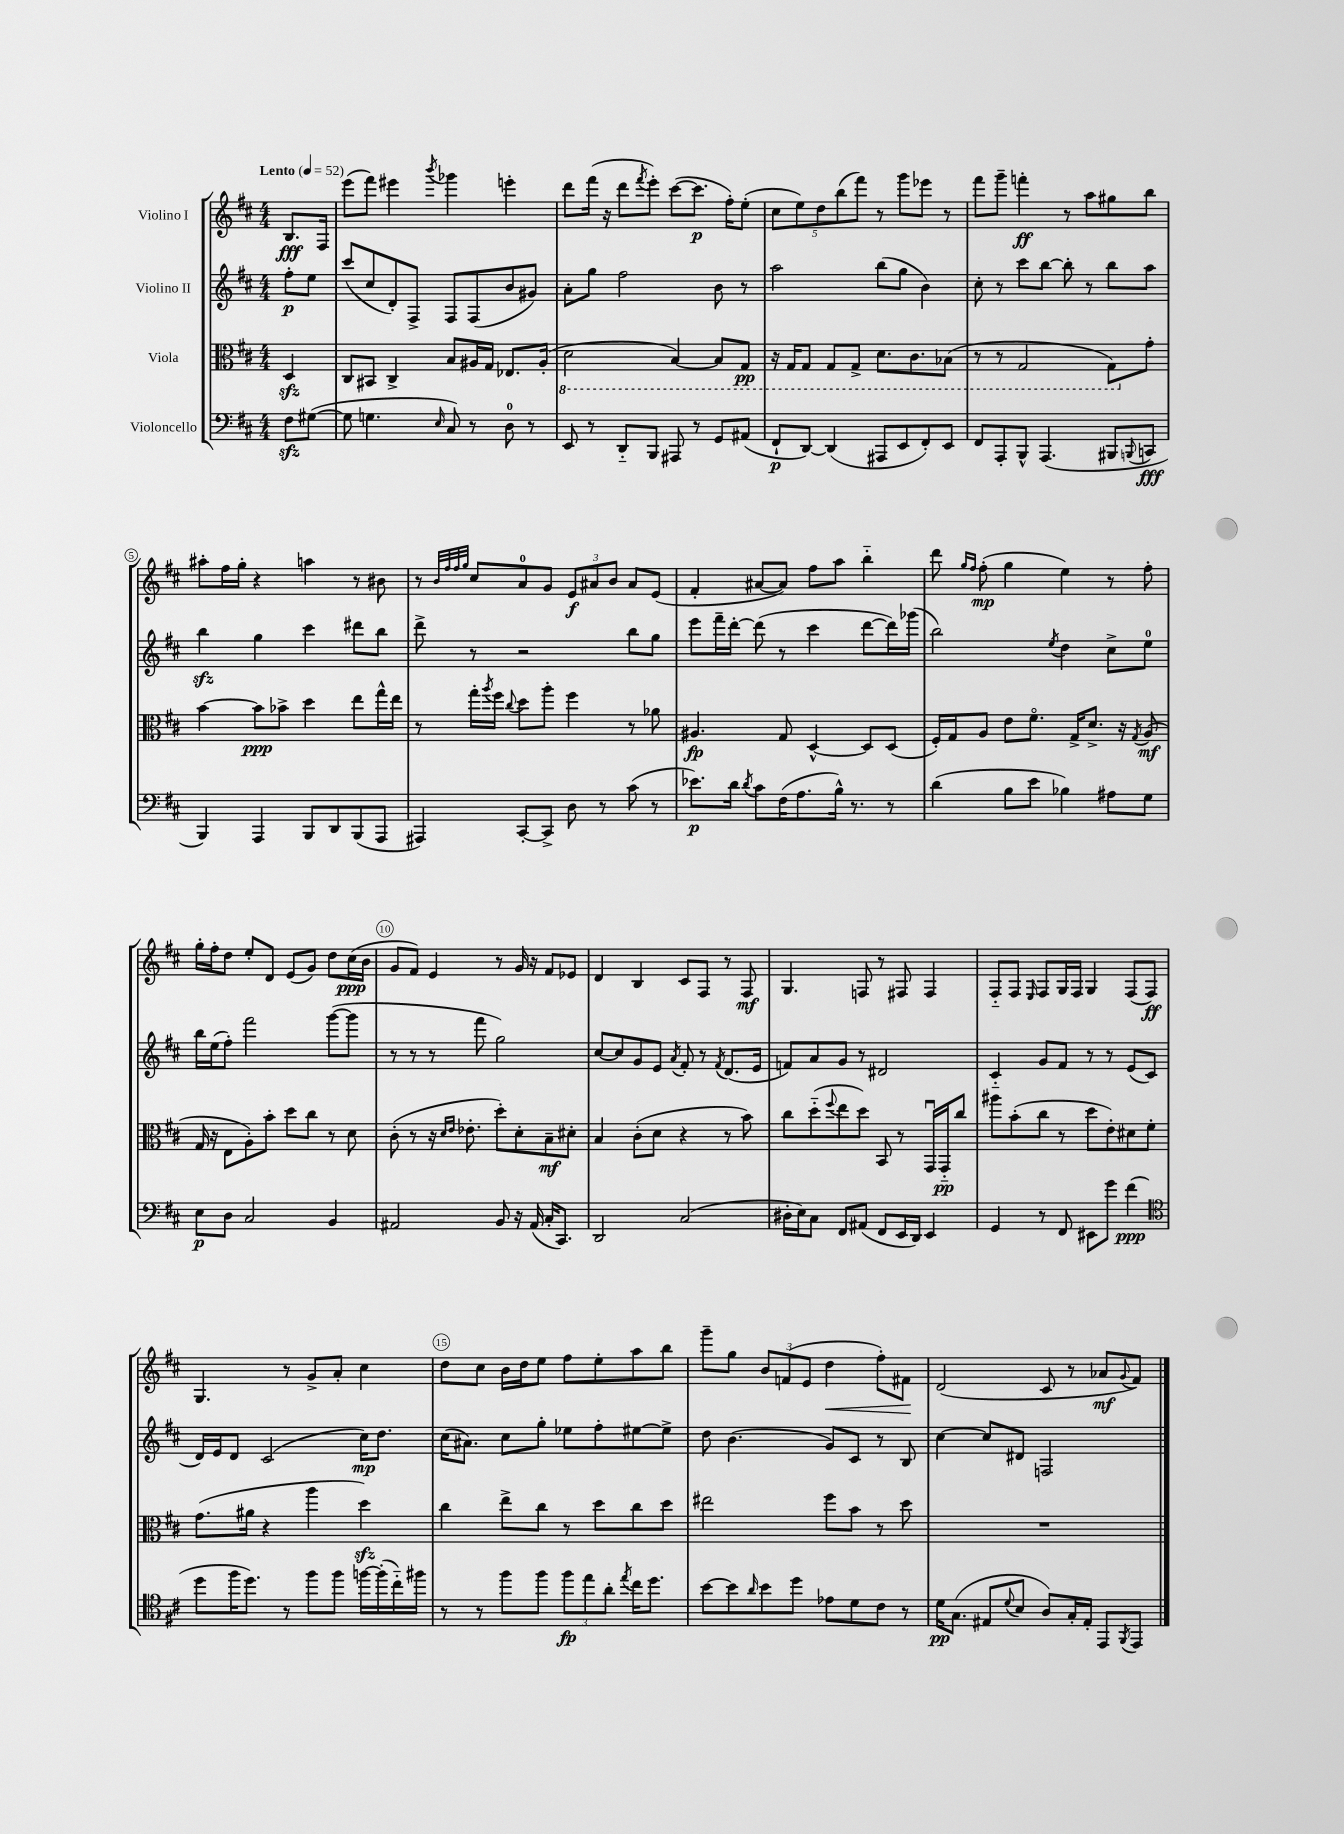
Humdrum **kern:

**kern	**kern	**kern	**kern
*staff4	*staff3	*staff2	*staff1
*clefF4	*clefC3	*clefG2	*clefG2
*k[f#c#]	*k[f#c#]	*k[f#c#]	*k[f#c#]
*M4/4	*M4/4	*M4/4	*M4/4
*MM52	*MM52	*MM52	*MM52
8F#	4D	8ff#'	8.B
([8G#	.	8ee	.
.	.	.	16F#
=	=	=	=
8G#]	8C#	(8ccc#	(8eee
4.G	8BB#	8cc#	8fff#)
.	4C#^	8d')	4eee#
.	.	8F#^	.
16qqE	.	.	8qbbb
8C#)	8B	8F#	4ggg-
8r	16A#	(8F#	.
.	16G	.	.
8D	8.E-	8b	4eee'
8r	.	8g#)	.
.	(16A#'	.	.
=	=	=	=
8EE	2D	8a'	8ddd
8r	.	8gg	(16fff#
.	.	.	16r
8DD'~	.	2ff#	8ddd
.	.	.	8qfff#
8BBB	.	.	8eee')
8AAA#	[4BB)	.	([8ccc#
8r	.	.	8.ccc#]
8GG	8BB]	8b	.
.	.	.	16ff#')
(8AA#	8GG	8r	(8ee'
=	=	=	=
8FF#`	16r	2aa	10cc#
.	16GG	.	.
.	.	.	10ee)
[8DD)	8GG	.	.
.	.	.	10dd
(4DD]	8GG	.	.
.	.	.	(10bb
.	8GG^	.	.
.	.	.	10fff#)
8AAA#	8.D	(8bb	8r
8EE	.	8gg	8ggg
.	8.C#	.	.
8FF#')	.	4b)	8eee-
8EE	(8BB-	.	8r
=	=	=	=
8FF#	8r	8cc#'	8fff#
8AAA'	8r	8r	8ggg~
8BBB^^	2GG	8ccc#	4fff'
(4.AAA	.	[8bb	.
.	.	8bb']	8r
.	.	8r	8aa
8BBB#	8GG)	8bb	8gg#
8qqBBB	.	.	.
8CC	8g'	8aa	8bb
=	=	=	=
4BBB)	[4b	4bb	8aa#'
.	.	.	16ff#
.	.	.	16gg'
4AAA	8b]	4gg	4r
.	8b-^	.	.
8BBB	4dd	4ccc#	4aa
8DD	.	.	.
(8BBB	8ee	8ddd#	8r
8AAA	16gg^^	8bb	8b#
.	16ee	.	.
=	=	=	=
4AAA#)	8r	8ddd^	8r
.	.	.	32qqb
.	.	.	32qqff#
.	.	.	32qqff#
.	.	.	32qqgg
.	16gg'	8r	8cc#
.	8qaa	.	.
.	16ff#	.	.
.	8qqcc#	.	.
[8CC#'	8dd	2r	8a
8CC#^]	8aa'	.	8g
8D	4ff#	.	12e
.	.	.	12a#
8r	.	.	.
.	.	.	12b
(8c#	8r	8bb	8a#
8r	8a-	8gg	(8e
=	=	=	=
8.e-)	4.A#	8eee	4f#'
.	.	16fff#~	.
16d	.	[16ddd'	.
8qd	.	.	.
8c#	.	(8ddd]	[8a#
(16F#	8G	8r	8a#])
8.A	.	.	.
.	[4D^^	4ccc#	8ff#
16B^^)	.	.	8aa
8.r	.	.	.
.	8D]	[8ddd	4bb'~
8r	(8D	16ddd])	.
.	.	(16ggg-	.
=	=	=	=
(4d	16F#')	2bb)	8ddd
.	16G	.	.
.	.	.	16qqgg
.	.	.	16qqff#
.	8A	.	(8ff#'
8B	8e	.	4gg
8e	8.f#o	.	.
.	.	8qee	.
4B-)	.	4dd	4ee)
.	16G^	.	.
.	8.d^	.	.
8A#	.	8cc#^	8r
.	16r	.	.
.	8qG	.	.
8G	(8A	8ee	8ff#'
=	=	=	=
8E	16G	16bb	16gg'
.	16r	(16ee	16ff#'
8D	8E	8ff#')	8dd
2C#	8A')	2fff#	8ee'
.	8b'	.	8d
.	8dd	.	(8e
.	8cc#	.	8g)
4BB	8r	([8ggg	8dd
.	8d	8ggg]	(16cc#
.	.	.	16b
=	=	=	=
2AA#	(8c#'	8r	8g
.	8r	8r	8f#)
.	16r	8r	4e
.	16qqd	.	.
.	16qqe	.	.
.	8.e-'	.	.
.	.	8fff#	.
8BB	8dd')	2gg)	8r
16r	8d'	.	16g
(16AA#	.	.	16r
16C#'	8B~	.	8f#
8.CC#)	.	.	.
.	8d#'	.	8e-
=	=	=	=
2DD	4B	[8cc#	4d
.	.	8cc#]	.
.	(8c#'	8g	4B
.	8d	8e	.
.	.	8qa	.
(2C#	4r	8f#'	8c#
.	.	8r	8F#
.	.	8qf#	.
.	8r	(8.d	8r
.	8b)	.	8F#
.	.	16e	.
=	=	=	=
16D#'	8cc#	8f)	4.G
16E)	.	.	.
8C#	(8dd'~	8a	.
.	8qqff#	.	.
8FF#	8ee	8g	.
(8AA#	8dd)	8r	8F
8FF#	8BB	2d#	8r
16EE	8r	.	8F#
16DD)	.	.	.
4EE	16GGu	.	4F#
.	16GG'~	.	.
.	8cc#	.	.
=	=	=	=
4GG	8aa#	4c#'~	8F#'~
.	(8b'	.	8F#
.	.	.	16qqE
8r	8cc#	8g	8F#
8FF#	8r	8f#	16G
.	.	.	16F#
8EE#	8dd	8r	4G
8g	8e')	8r	.
(4f#	8d#	(8e	(8F#
.	8f#'	8c#	8F#)
=	=	=	=
*clefC4	*	*	*
8dd	(8.g	16d)	4.G
.	.	16e	.
16ff#	.	8d	.
8.dd)	16a#	.	.
.	4r	(2c#	.
8r	.	.	8r
8ff#	4aa	.	8g^
8ff#	.	.	8a'
[16ff	4dd)	16cc#)	4cc#
(16ff']	.	8.dd	.
16cc#'~)	.	.	.
16ff#	.	.	.
=	=	=	=
8r	4cc#	(16cc#	8dd
.	.	8.a#)	.
8r	.	.	8cc#
8ff#	8ee^	8cc#	16b
.	.	.	16dd
8ff#	8cc#	8gg'	8ee
12ff#	8r	8ee-	8ff#
12ee	.	.	.
.	8dd	8ff#'	8ee'
12a'	.	.	.
8qee	.	.	.
16cc#	8cc#	[8ee#	8aa
8.dd	.	.	.
.	8dd	8ee#^]	8bb
=	=	=	=
[8b	2ee#	8dd	8ggg~
8b]	.	(4.b	8gg
16qqa	.	.	.
8b	.	.	12b
.	.	.	(12f
8dd	.	.	.
.	.	.	12e
8e-	8ff#	8g)	4dd
8d	8b	8c#	.
8c#	8r	8r	8ff#')
8r	8dd	8B	8f#
=	=	=	=
16d	1r	[4cc#	(2d
(8.G	.	.	.
8E#	.	8cc#]	.
8qqd	.	.	.
8B	.	8d#	.
8A)	.	2F	8c#
16G'	.	.	8r
16E#'	.	.	.
8EE	.	.	8a-
8qFF#	.	.	8qqg
8EE	.	.	8f#)
==	==	==	==
*-	*-	*-	*-
